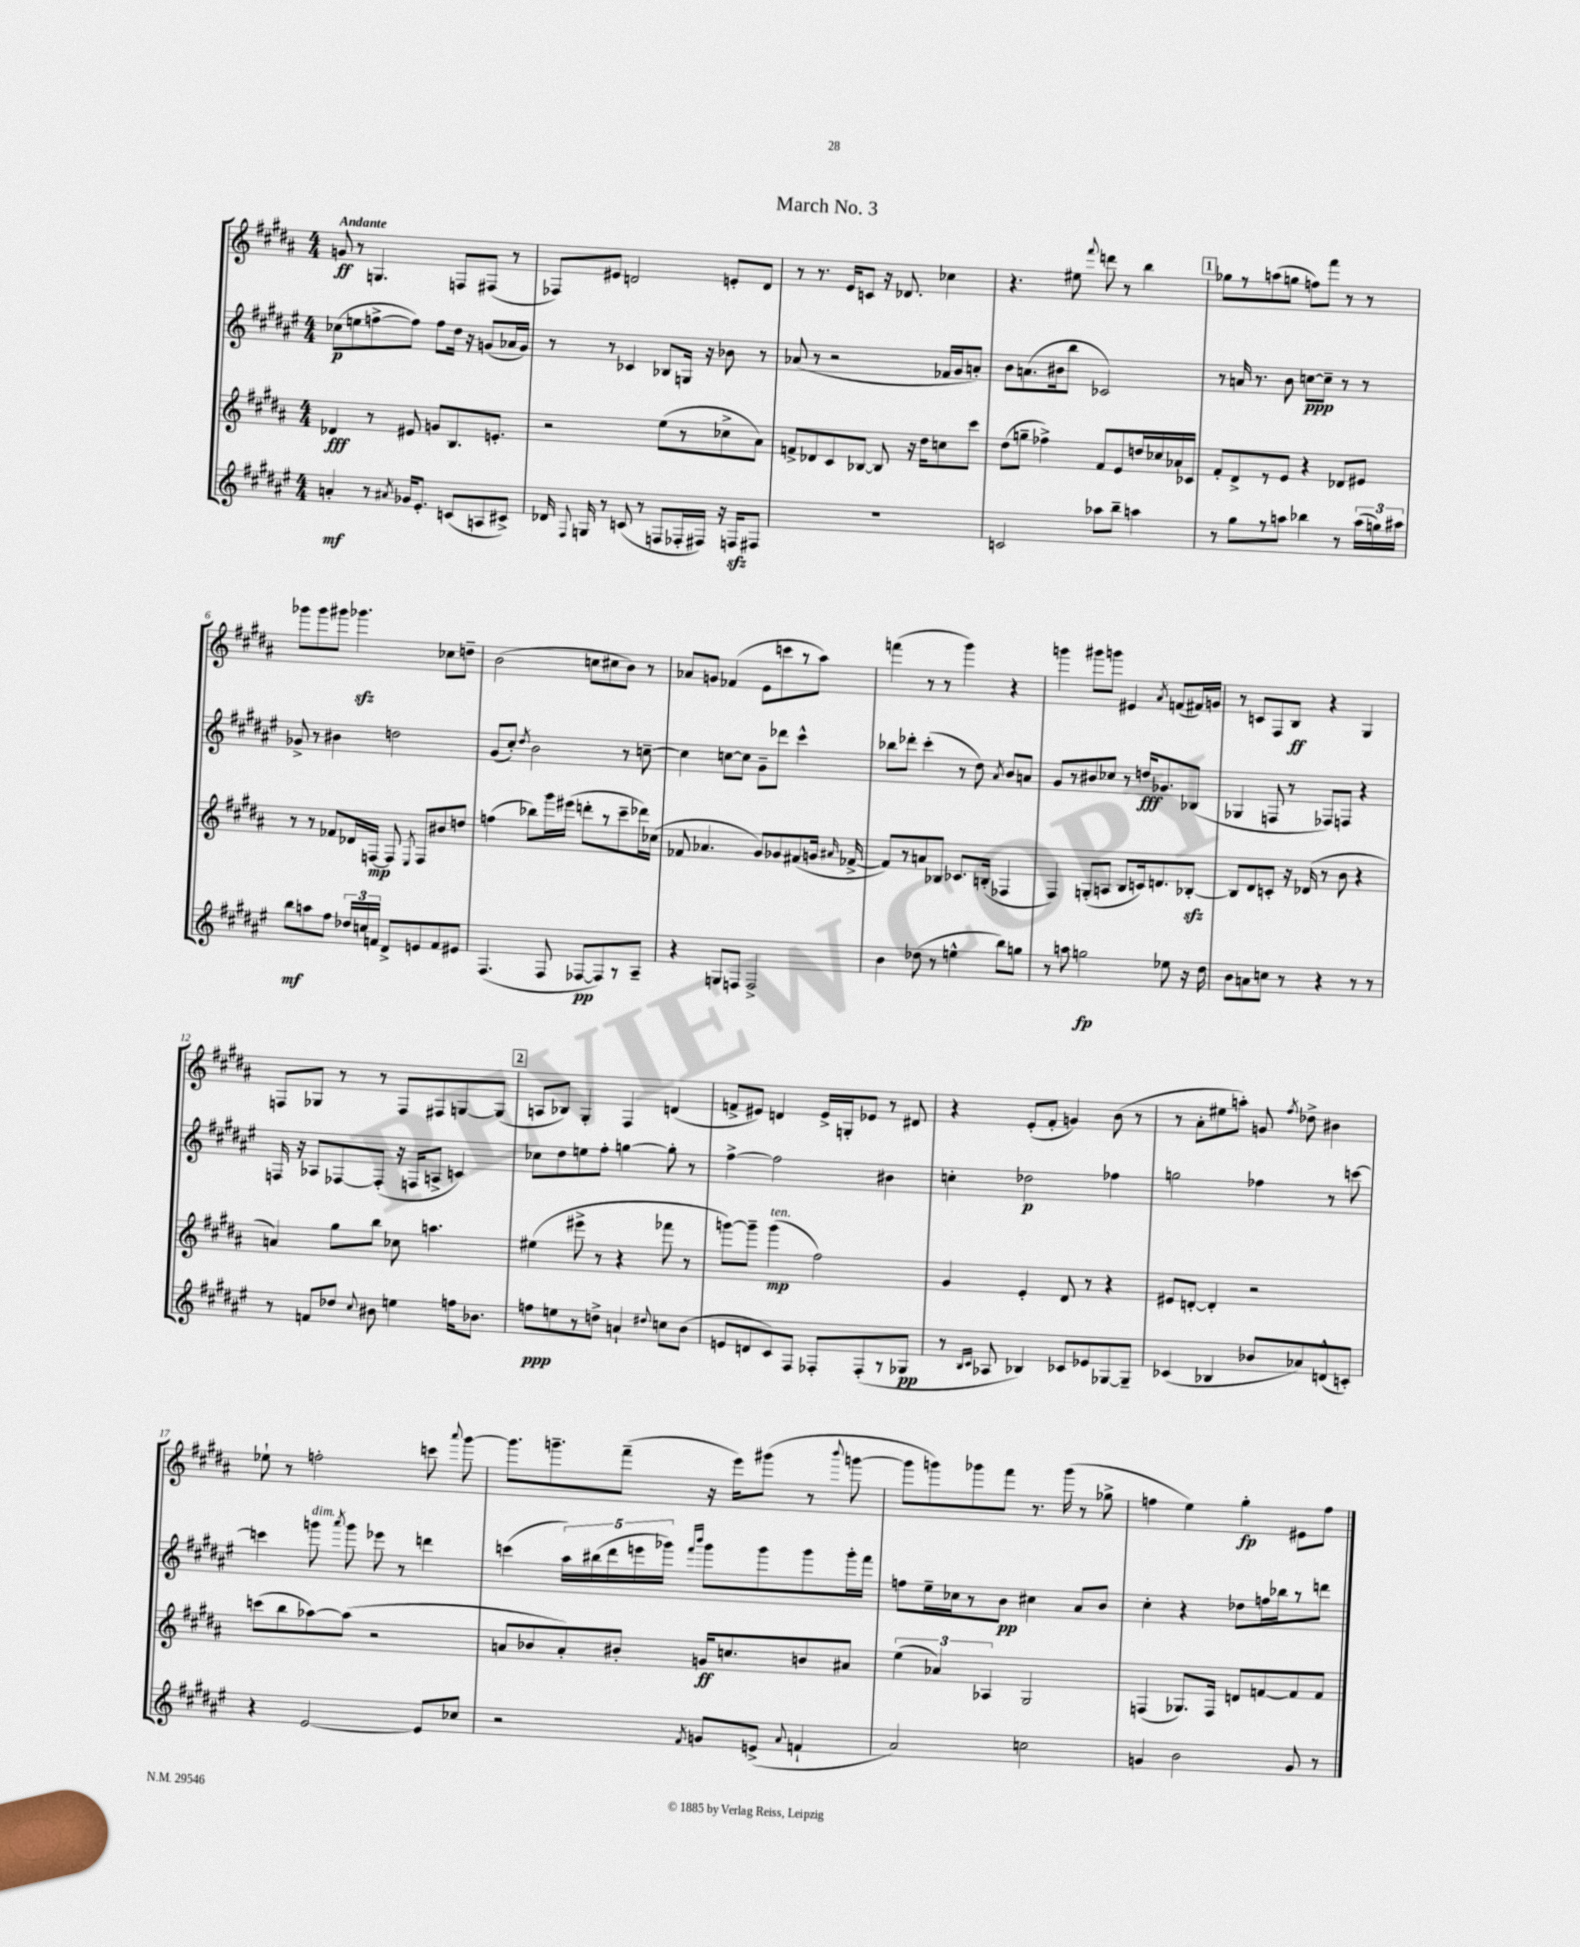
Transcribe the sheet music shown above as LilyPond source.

\header { title = "March No. 3" }
<<
\new StaffGroup <<
\new Staff = "s0" {
    \clef treble \key b \major \numericTimeSignature \time 4/4 \tempo "Andante"
    \autoBeamOff g'8\ff r8 g4. f8[ fis8]( r8 |
    fes8[) eis'8] d'2 e'8[-. d'8] |
    r8 r8. e'16[ c'8] r16 des'8. ces''4 |
    r4. eis''8 \appoggiatura { fis'''8 } d'''8 r8 b''4 |
    \mark \markup { \box "1" } ges''8[ r8 a''8( g''8] f''8[) fis'''8] r8 r8 |
    ges'''8[ ges'''8 gis'''8] ges'''4.\sfz ces''8[ d''8]-- |
    b'2( c''8[ cis''8 b'8]) r8 |
    aes'8[ g'8] fes'4( e'8[ c'''8 r8 ais''8]) |
    f'''4( r8 r8 gis'''4) r4 |
    g'''4 gis'''8[ g'''8] eis'4 \acciaccatura { ais'8 } f'8[( fis'16) g'16] |
    r8 c'8[ fis8 b8]\ff r4 gis4 |
    f8[ ges8] r8 r8 f8[ fis8 g8~ g8]( |
    \mark \markup { \box "2" } a8[ bes8]) gis4-. fis4 d'4( |
    f'8[-> eis'8]) d'4 eis'16[-> g16-. ees'8] r8 dis'8 |
    r4 e'8[-.( fis'8]-. g'4) b'8( r8 |
    r8 ais'8[-. eis''8 a''8]-.) g'8 \acciaccatura { fis''8 } des''8-> bis'4 |
    ees''8-! r8 f''2-. c'''8 \appoggiatura { ais'''8 } gis'''8~ |
    gis'''8.[ g'''8.-- fis'''8]--( r16 e'''16[) gis'''8]( r8 \appoggiatura { b'''8 } g'''8~ |
    g'''8[ g'''8) ges'''8 fis'''8] r8. ges'''16( r8 ges''8-> |
    f''4 e''4) gis''4-.\fp eis'8[ f''8] \bar "|." |
}
\new Staff = "s1" {
    \clef treble \key fis \major \numericTimeSignature \time 4/4
    \autoBeamOff ces''8[\p( e''8 f''8~-> f''8]) f''8[ dis''16] r16 g'8[( aes'16 g'16]) |
    r8 r8 ces'4 bes8[ g16] r16 bes'8 r8 |
    aes'8( r8 r2 fes'16[ gis'16 a'8]-.) |
    b'8[ a'8.( bis'16 b''8] ces'2) |
    \mark \markup { \box "1" } r8 a'16 r8. b'8 c''8[~\ppp c''8]-- r8 r8 |
    ges'8-> r8 bis'4 d''2 |
    gis'8[( cis''8]-.) \acciaccatura { dis''8 } b'2 r8 c''8~-- |
    c''4 c''8[~ c''8] gis'8[-- des'''8] cis'''4-^ |
    bes''8[ des'''8]-. cis'''4-.( r8 dis''8) \acciaccatura { ais'8 } b'8[ a'8] |
    gis'8[ r8 bis'8 ces''8] r8 d''16[\fff ges'8. bes8]( |
    ges4 f8 r8 fes8[) f8] r4 |
    f16 r16 aes8[ fes8~ fes8]-.( r16 f16[ a8]-> c'4) |
    \mark \markup { \box "2" } ces''8[ dis''8 e''8 fis''8]-. g''4~ g''8-. r8 |
    fis''4~-> fis''2 bis'4 |
    c''4-. des''2\p fes''4 |
    g''2 fes''4 r8 c'''8~ |
    c'''4 g'''8^\markup { \italic "dim." } \acciaccatura { ais'''8 } g'''8 ees'''8 r8 d'''4 |
    c'''4( \tuplet 5/4 { ais''16[) bis''16( dis'''16 e'''16 ges'''16]) } \grace { fis'''16[ b'''16] } ges'''8[ ges'''8 ges'''8 ges'''16-. fis'''16] |
    f''8[ eis''16-- ces''16 r8 b'8]\pp cis''4 ais'8[ b'8] |
    cis''4-. r4 des''8[ f''16 bes''16 r8 d'''8] \bar "|." |
}
\new Staff = "s2" {
    \clef treble \key b \major \numericTimeSignature \time 4/4
    \autoBeamOff des'4\fff r8 eis'8 g'8[ b8. e'8.]-. |
    r2 e''8[( r8 ces''8-> ais'8]) |
    f'8[-> des'8 cis'8 bes8]~ bes8 r16 dis''16[ c''8 cis'''8] |
    dis''8[( g''8]-- fes''4->) fis'8[ e'8 d''16 ces''16 aes'16 ces'16] |
    \mark \markup { \box "1" } fis'8[-. dis'8-> r8 e'8] r4 des'8[ eis'8] |
    r8 r8 fes'8[ des'16 f16]~\mp f8 \acciaccatura { e8 } f8[ bis'8 d''8] |
    f''4( bes''8[) gis'''16 eis'''16]( d'''8[-. r8 cis'''8-- des'''16) ces''16]( |
    fes'8 aes'4. gis'8[) ges'8 fis'8( g'16] \grace { ais'16 } fes'16~-> |
    fes'8[) r8 a'8 bes8] ces'8.[ b16]-.( fes4 |
    fis4) g8[-.( a8] b8[ c'16) d'8. bes8]~-.\sfz |
    bes8[ dis'8 c'8]-. r16 des'16( r8 b'8 r4 |
    a'4) gis''8[ b''8] ces''8 a''4. |
    \mark \markup { \box "2" } eis''4( eis'''8-> r8 r4 fes'''8 r8 |
    g'''8[~) g'''8]-- g'''4\mp^\markup { \italic "ten." }( fis''2) |
    gis'4 e'4-. dis'8 r8 r4 |
    eis'8[ d'8]~-. d'4-. r2 |
    c'''8[( b''8 aes''8~) aes''8]( r2 |
    a'8[ bes'8 a'8-.) bis'8]-. g'16[\ff c''8. b'8 ais'8] |
    \tuplet 3/2 { e''4( aes'4) aes4 } gis2 |
    f4( ges8.[) f16] d'8[ f'8~ f'8 f'8] \bar "|." |
}
\new Staff = "s3" {
    \clef treble \key fis \major \numericTimeSignature \time 4/4
    \autoBeamOff a'4-.\mf r8 \acciaccatura { ais'8 } ges'16[ eis'8.]-. c'8[( a8 cis'8]->) |
    des'16 \appoggiatura { fis8 } g16 r8 c'8( r8 f8[ fes16-. fis16]) r16 f16[\sfz fis8] |
    R1 |
    c'2 aes''8[ b''8]-- a''4 |
    \mark \markup { \box "1" } r8 gis''8[ r8 a''8] bes''4 r8 \tuplet 3/2 { a''16[( g''16) ais''16] } |
    b''8[\mf a''8 fis''8] \tuplet 3/2 { des''16[ c''16 f'16] } dis'8[-> e'8 f'8 eis'8] |
    fis4.( fis8 fes8[~\pp fes8) r8 ais8]-- |
    r4 g8[ f8] f2-> |
    b'4 des''8( r8 e''4-^ b''8[) g''8] |
    r8 a''8 g''2\fp ees''8 r16 dis''16 |
    b'8[ a'8 c''8] r8 r4 r8 r8 |
    r8 f'8[ des''8] \appoggiatura { cis''8 } bis'8 e''4 f''16[ bes'8.] |
    \mark \markup { \box "2" } f''8[\ppp e''8 r8 d''8]-> a'4-! \appoggiatura { dis''8 } c''8[ b'8]( |
    e'8[ d'8 cis'8) fis8] fes8[-. fes8-.( r8 ges8]\pp |
    r8 \grace { b16[ cis'16] } aes8 bes4) ces'8[ ees'8 ges8~ ges8]-- |
    ces'4( bes4 bes'8[ aes'8) d'8-^( c'8]-.) |
    r4 eis'2~ eis'8[ ces''8] |
    r2 \acciaccatura { fis'8 } g'8[ e'8]->( \appoggiatura { ais'8 } f'4-! |
    ais'2) c''2 |
    g'4 b'2 g'8 r8 \bar "|." |
}
>>
>>
